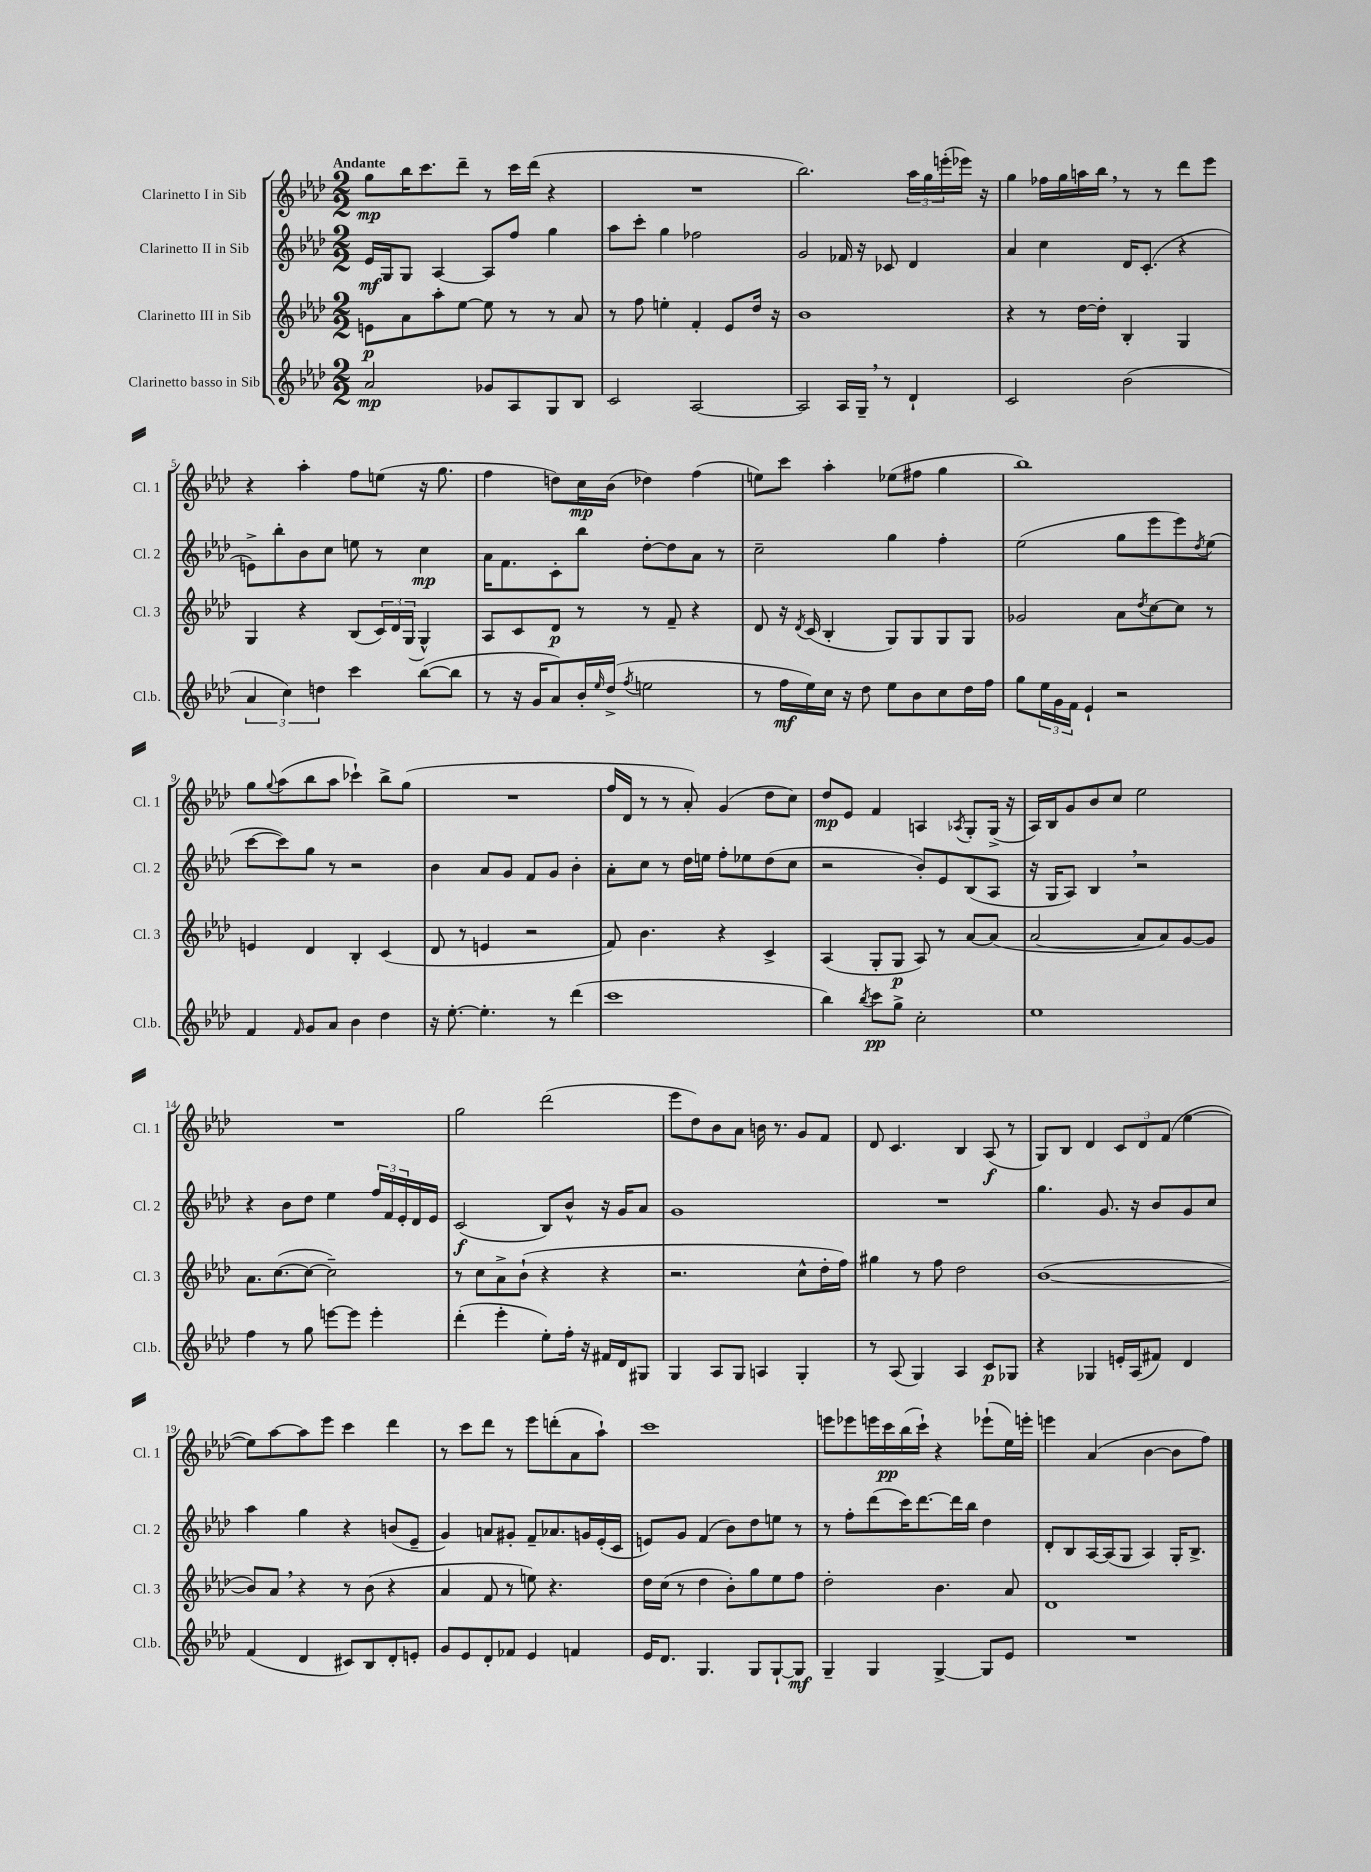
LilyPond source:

<<
\new StaffGroup <<
\new Staff = "s0" \with { instrumentName = "Clarinetto I in Sib" shortInstrumentName = "Cl. 1" } {
    \clef treble \key aes \major \numericTimeSignature \time 2/2 \tempo "Andante"
    g''8\mp bes''16 c'''8. des'''8-- r8 c'''16 des'''16( r4 |
    R1 |
    bes''2.) \tuplet 3/2 { aes''16 g''16 e'''16-.( } ees'''16) r16 |
    g''4 fes''16 g''16 a''16 bes''16 \breathe r8 r8 des'''8 ees'''8 |
    r4 aes''4-. f''8 e''8( r16 g''8. |
    f''4 d''8) c''16\mp bes'16( des''4) f''4( |
    e''8) c'''8 aes''4-. ees''8( fis''8 g''4 |
    bes''1) |
    g''8 \appoggiatura { g''8 } aes''8( bes''8 aes''8 ces'''4-!) bes''8-> g''8( |
    R1 |
    f''16 des'16 r8 r8 aes'8-.) g'4( des''8 c''8) |
    des''8\mp ees'8 f'4 a4 \acciaccatura { aes8 } g8-. g16->( r16 |
    aes16) bes16 g'8 bes'8 c''8 ees''2 |
    R1 |
    g''2 des'''2( |
    ees'''8 des''8) bes'8 aes'8 b'16 r8. g'8 f'8 |
    des'8 c'4. bes4 aes8\f( r8 |
    g8) bes8 des'4 \tuplet 3/2 { c'8 des'8 f'8( } ees''4~ |
    ees''8) aes''8~ aes''8 ees'''8 c'''4 des'''4 |
    r8 c'''8 des'''8 r8 ees'''8 d'''8-.( aes'8 aes''8-!) |
    c'''1 |
    e'''8 ees'''8 e'''16 c'''16\pp bes''16( c'''16-!) r4 ees'''8-!( ees''16) e'''16-. |
    e'''4 aes'4( bes'4~ bes'8 f''8) \bar "|." |
}
\new Staff = "s1" \with { instrumentName = "Clarinetto II in Sib" shortInstrumentName = "Cl. 2" } {
    \clef treble \key aes \major \numericTimeSignature \time 2/2
    ees'16\mf g16 g8 aes4~ aes8 f''8 g''4 |
    aes''8 c'''8-. g''4 fes''2 |
    g'2 fes'16 r16 ces'8 des'4 |
    aes'4 c''4 des'16 c'8.-.( r4 |
    e'8->) bes''8-. bes'8 c''8 e''8 r8 c''4\mp |
    aes'16 f'8. c'8-. bes''8 des''8~-. des''8 aes'8 r8 |
    c''2-- g''4 f''4-. |
    ees''2( g''8 ees'''8 ees'''8) \acciaccatura { des''8 } ees''8( |
    c'''8~ c'''8) g''8 r8 r2 |
    bes'4 aes'8 g'8 f'8 g'8 bes'4-. |
    aes'8-. c''8 r8 des''16 e''16 f''8-. ees''8 des''8( c''8 |
    r2 bes'8-.) ees'8 bes8( aes8 |
    r16 g16 aes8) bes4 \breathe r2 |
    r4 bes'8 des''8 ees''4 \tuplet 3/2 { f''16 f'16 ees'16-. } des'16 ees'16 |
    c'2\f( bes8) bes'8-^ r16 g'16 aes'8 |
    g'1 |
    R1 |
    g''4. g'8. r16 bes'8 g'8 c''8 |
    aes''4 g''4 r4 b'8( ees'8-- |
    g'4) a'8 gis'8-. f'8-- aes'8. g'16 ees'16-.( c'16 |
    e'8) g'8 f'4( bes'8) des''8 e''8 r8 |
    r8 f''8-. des'''8( c'''16) des'''8.~ des'''16 bes''16 des''4 |
    des'8-. bes8 aes16~ aes16( g8 aes4) g16-. bes8.-> \bar "|." |
}
\new Staff = "s2" \with { instrumentName = "Clarinetto III in Sib" shortInstrumentName = "Cl. 3" } {
    \clef treble \key aes \major \numericTimeSignature \time 2/2
    e'8\p aes'8 aes''8-. ees''8~ ees''8 r8 r8 aes'8 |
    r8 f''8 e''4-. f'4-. ees'8 des''16 r16 |
    bes'1 |
    r4 r8 des''16~ des''16-. bes4-. g4 |
    g4 r4 bes8( \tuplet 3/2 { c'16) des'16 g16( } g4-^) |
    aes8 c'8 des'8\p r8 r8 f'8-- r4 |
    des'8 r16 \acciaccatura { des'8 } c'16( bes4-. g8) g8 g8 g8 |
    ges'2 aes'8 \acciaccatura { des''8 } c''8~ c''8 r8 |
    e'4 des'4 bes4-. c'4( |
    des'8 r8 e'4 r2 |
    f'8) bes'4. r4 c'4-> |
    aes4( g8-. g8\p aes8) r8 aes'8~ aes'8( |
    aes'2~ aes'8 aes'8) g'8~ g'8 |
    aes'8. c''8.~( c''8~ c''2--) |
    r8 c''8 aes'8-> bes'8-!( r4 r4 |
    r2. c''8-^ des''16-. f''16) |
    gis''4 r8 f''8 des''2 |
    bes'1~( |
    bes'8) aes'8 \breathe r4 r8 bes'8( r4 |
    aes'4 f'8 r8 e''8) r4. |
    des''16 c''16( r8 des''4 bes'8-.) g''8 ees''8 f''8 |
    des''2-. bes'4. aes'8 |
    des'1 \bar "|." |
}
\new Staff = "s3" \with { instrumentName = "Clarinetto basso in Sib" shortInstrumentName = "Cl.b." } {
    \clef treble \key aes \major \numericTimeSignature \time 2/2
    aes'2\mp ges'8 aes8 g8 bes8 |
    c'2 aes2~ |
    aes2 aes16 g16-- \breathe r8 des'4-! |
    c'2 bes'2( |
    \tuplet 3/2 { aes'4 c''4) d''4 } c'''4 bes''8~( bes''8 |
    r8 r16 g'16 aes'8) bes'16-. \grace { ees''16 } des''16->( \acciaccatura { f''8 } e''2 |
    r8 f''16\mf ees''16) c''16 r16 des''8 ees''8 bes'8 c''8 des''16 f''16 |
    g''8 \tuplet 3/2 { ees''16 g'16 f'16 } ees'4-! r2 |
    f'4 \grace { f'16 } g'8 aes'8 bes'4 des''4 |
    r16 ees''8.~-. ees''4.-. r8 des'''4( |
    c'''1 |
    bes''4) \acciaccatura { bes''8 } c'''8\pp g''8-> c''2-. |
    ees''1 |
    f''4 r8 g''8 e'''8~ e'''8 e'''4-. |
    des'''4-.( ees'''4-. ees''8-.) f''16-. r16 fis'16 des'16 gis8 |
    g4 aes8 g8 a4 g4-. |
    r8 aes8( g4) aes4 c'8\p ges8 |
    r4 ges4 e'16-. aes16( fis'8) des'4 |
    f'4( des'4 cis'8) bes8 des'8-. e'8-. |
    g'8 ees'8 des'8-. fes'8 ees'4 f'4 |
    ees'16 des'8. g4. g8 g8~-! g8\mf |
    g4-- g4 g4~-> g8 ees'8 |
    R1 \bar "|." |
}
>>
>>
